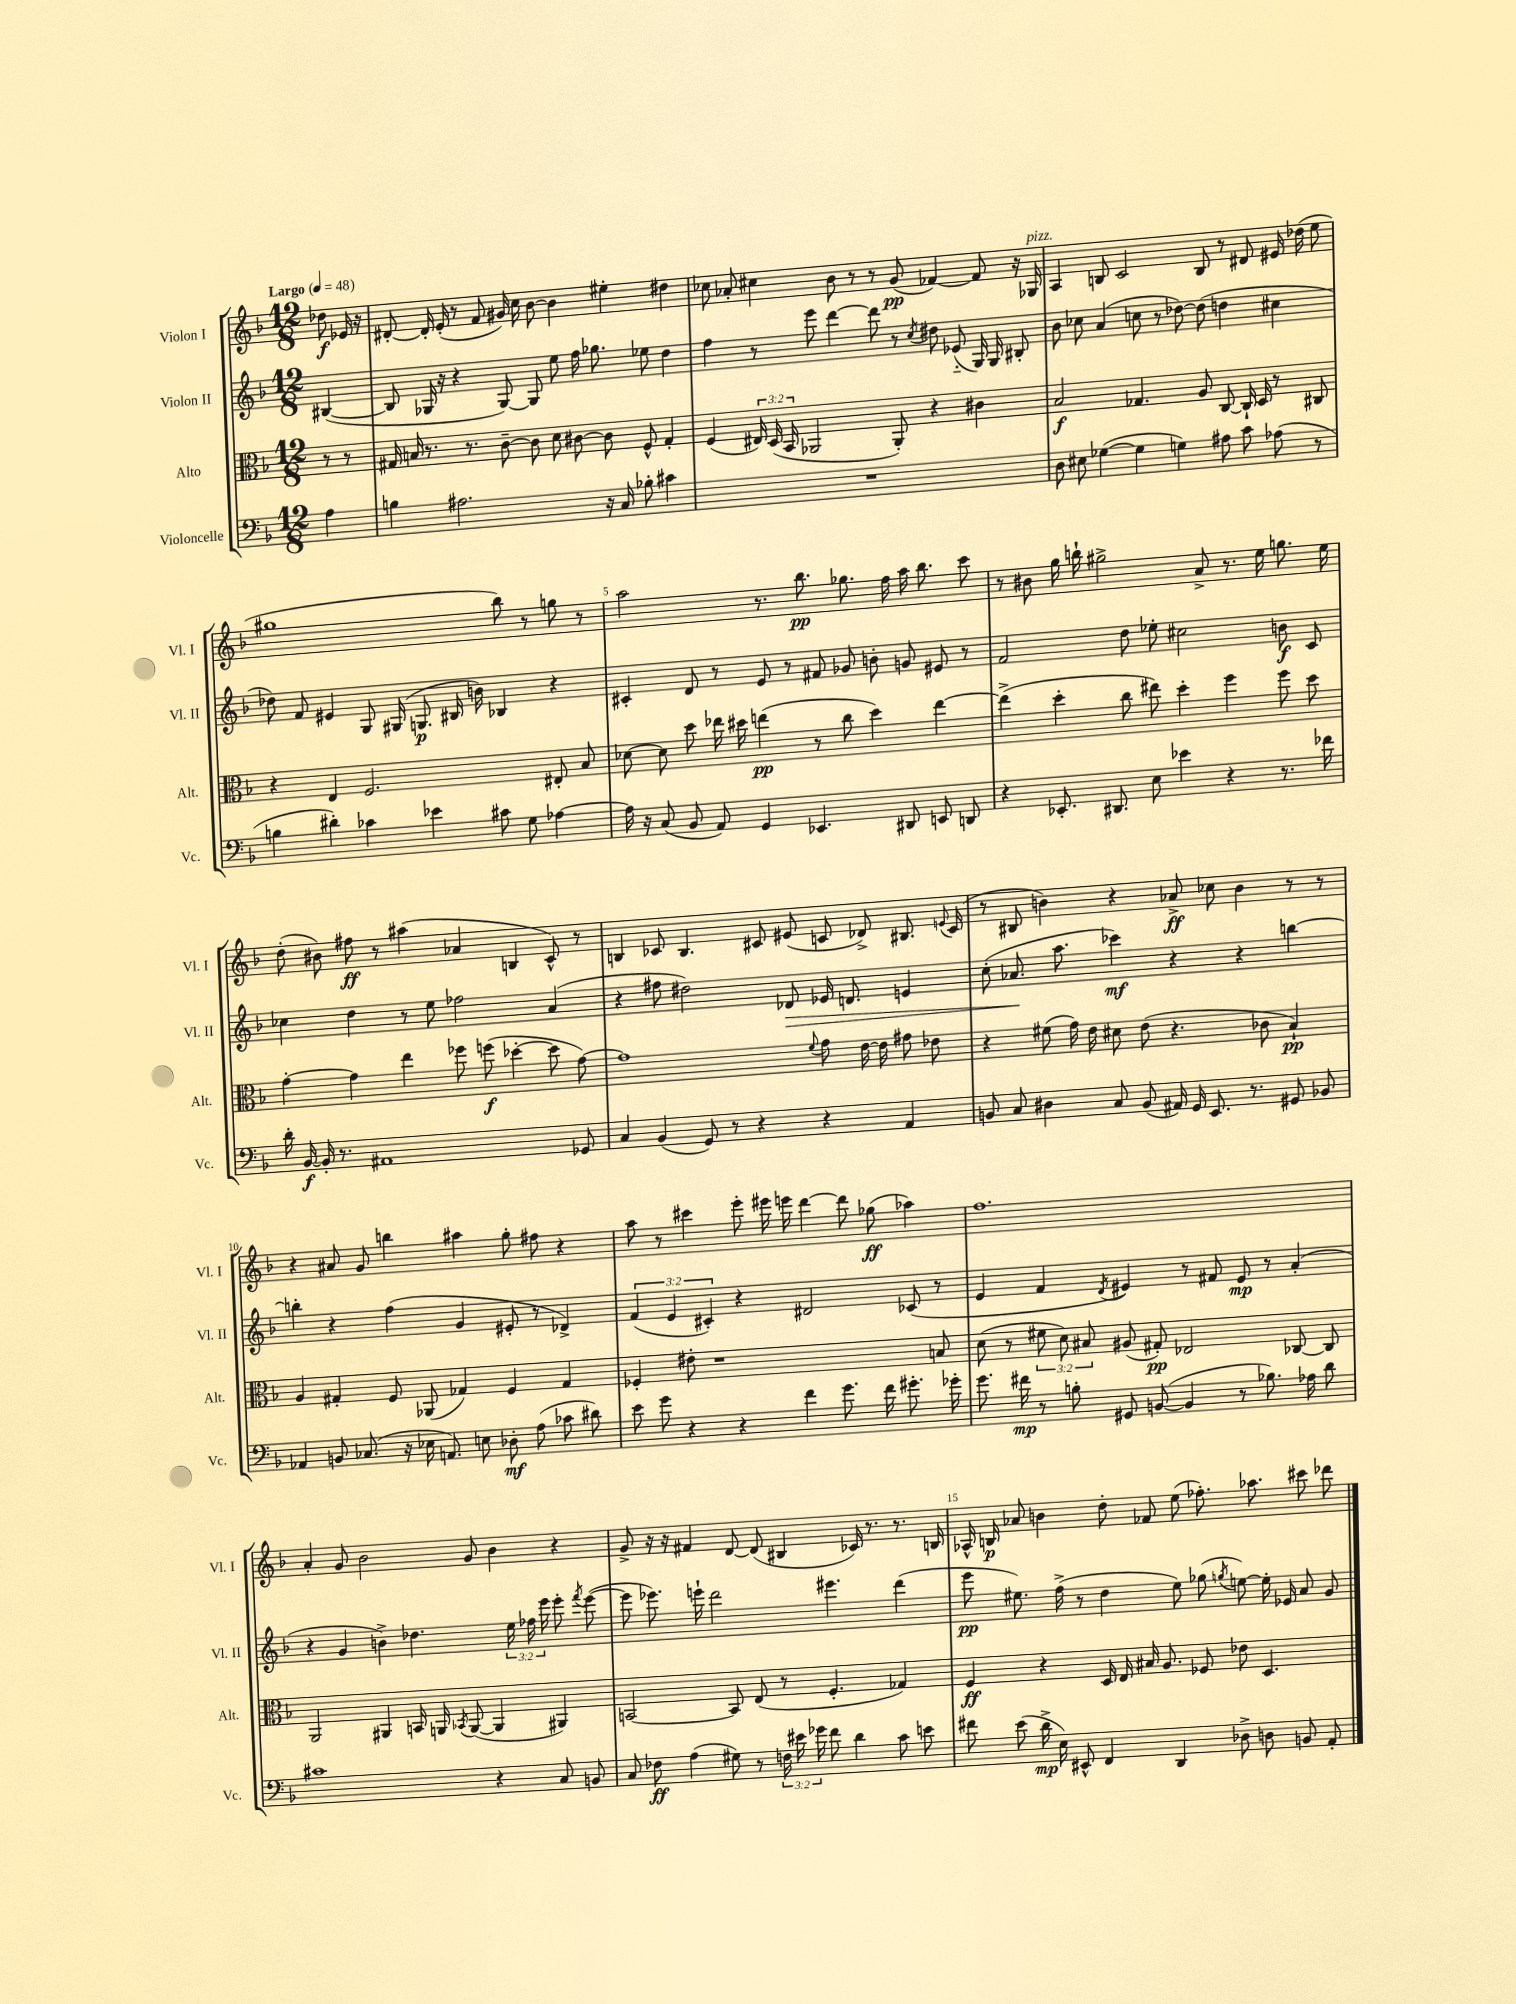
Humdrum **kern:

**kern	**kern	**kern	**kern
*staff4	*staff3	*staff2	*staff1
*clefF4	*clefC3	*clefG2	*clefG2
*k[b-]	*k[b-]	*k[b-]	*k[b-]
*M12/8	*M12/8	*M12/8	*M12/8
*MM48	*MM48	*MM48	*MM48
4A\	8r	([4B#/	8dd-\
.	8r	.	16e-/
.	.	.	16r
=	=	=	=
4B\	16G#/	8B#/]	[8d#'/
.	16B/	.	.
.	8.r	16G-/	16d#'/]
.	.	16r	(16e'/
2.A#\	.	4r	8r
.	8.r	.	.
.	.	.	8f/
.	[8c~\	[8G-/)	16g#/)
.	.	.	16cc\
.	8c\]	8G-/]	[8b-\
.	8d\	8ee\	4b-\]
.	[8c#\	16ff\	.
.	.	8.gg-\	.
16r	8c#\]	.	4ee#'\
16C/	.	.	.
8B-'\	8F^^/	8ee-\	.
4c#\	4G#'/	4dd\	4dd#\
=	=	=	=
1.r	(4F/	4ff\	8cc-\
.	.	.	8a-'/
.	24E#/)	8r	4cc#\
.	(24D/	.	.
.	24BB-/	.	.
.	2AA-/	8eee\	.
.	.	[4ddd\	8b-\
.	.	.	8r
.	.	8ddd\]	8r
.	8AA-'/)	8r	(8g/
.	.	8qcc/	.
.	4r	8dd#\	[4f-/)
.	.	(8e-'~/	.
.	4c#\	16G/)	8f-/]
.	.	16G/	.
.	.	8B#'/	16r
.	.	.	16G-/
=	=	=	=
8D\	2B-/	8b-\	4A/
8E#\	.	8cc-\	.
([4G-\	.	(4a/	8B/
.	.	.	2c/
4G-\]	4.G-/	8cc\	.
.	.	8r	.
4G\)	.	[8dd-\)	.
.	8A/	(8dd-\]	8B/
8A#\	[8C/	4dd\	8r
8c\	16C`/]	.	8d#/
.	16D/	.	.
(8A-\	8r	4cc#\	16e#/
.	.	.	(16dd-\
8r	8C#/	.	8ee\
=	=	=	=
4B\	4r	8dd-\)	1gg#
.	.	8f/	.
4d#'\)	4E/	4e#/	.
4c-\	2.F/	8G/	.
.	.	(16G#/	.
.	.	8.G/	.
4e-\	.	.	.
.	.	16B#/	.
.	.	16b\)	.
8c#\	.	4B-/	8bb-\)
8G\	.	.	8r
[4A-\	8E#'/	4r	8gg\
.	8B-/	.	8r
=	=	=	=
16A-\]	[8d-\	4c#'/	2aa\
16r	.	.	.
(8C/	8d-\]	.	.
8BB-/	8dd\	8d/	.
8AA/)	16ee-\	8r	.
.	16dd#\	.	.
4GG/	(4ee\	8e/	8.r
.	.	8r	.
.	.	.	8.bb-\
4.EE-/	8r	8f#/	.
.	8cc\	8g-/	8.gg-\
.	4dd#\)	8b'\	.
.	.	.	16ff\
8DD#/	.	8g/	16aa\
.	.	.	8.bb-\
8EE/	[4ee\	8e#/	.
8DD/	.	8r	8ccc\
=	=	=	=
4r	(4ee^\]	2f/	8r
.	.	.	8b#\
8.EE-'/	4dd'\	.	16gg\
.	.	.	16bb`\
.	.	.	2gg#^\
8.DD#/	.	.	.
.	8cc\	8dd\	.
8E\	8ee#\)	8ee-'\	.
4e-\	4dd'\	2cc#\	.
.	.	.	8a^/
4r	4ff\	.	8.r
.	.	.	16ee\
8.r	8ff\	8b\	8.gg\
.	8dd\	8c/	.
16f-\	.	.	16ee\
=	=	=	=
16d'\	[4g'\	4cc-\	(8dd'\
[16BB-/	.	.	.
16BB-'/]	.	.	8b#\)
8.r	.	.	.
.	4g\]	4dd\	8ff#\
1AA#	.	.	8r
.	4ee\	8r	(4aa#\
.	.	8ee\	.
.	8ff-\	2ff-\	4a-/
.	(8ff\	.	.
.	[4dd-'\	.	4B/
.	8dd-\]	(4a/	8c^^/)
8GG-/	[8g\)	.	8r
=	=	=	=
4C/	1g]	4r	4B/
(4BB-/	.	8ff#\	8c-/
.	.	2dd#\)	4.B/
8GG/)	.	.	.
8r	.	.	.
4r	.	.	8c#/
.	.	8d-/	(8e#/
.	8qqf/	.	.
4r	8g\	16e-/	8c/
.	.	8.d/	.
.	[16e\	.	8d-^/)
.	16e\]	.	.
4AA/	8g#\	4e/	8.B#/
.	8e-\	.	.
.	.	.	8qqe/
.	.	.	(16c/
=	=	=	=
8BB/	4r	(8cc'\	8r
8C/	.	8.a-/	8B#/
4D#\	(8f#\	.	4b\)
.	.	8.aa\	.
.	16g\)	.	.
.	16e\	.	.
8C/	8d#\	4ccc-\)	4r
(8BB/	(8e\	.	.
16AA#/)	4.r	4r	8a-^/
16GG/	.	.	.
8.EE/	.	.	8cc-\
.	.	4r	4b\
8.r	.	.	.
.	8c-\	.	.
8GG#/	4B-`/)	[4bb\	8r
8BB-/	.	.	8r
=	=	=	=
4AA-/	4A/	4bb'\]	4r
8BB/	4G#'/	4r	8a#/
(8.C-/	.	.	8g/
.	8F/	(4ff\	4bb\
16r	.	.	.
16E-\	(8AA-/	.	.
8.AA/)	.	.	.
.	4G-/)	4g/	4aa#\
8E\	.	.	.
8D-'\	4F/	8e#'/	8gg'\
(8A\	.	8r	8ff#\
8c-\	4G-/	4d-^/)	4r
8d#\)	.	.	.
=	=	=	=
8e\	4F-'/	(6f/	8aa\
8g\	.	.	8r
.	.	6e/	.
4r	8e#'\	.	4ccc#\
.	.	6c#'/)	.
.	1r	.	.
4r	.	4r	8eee'\
.	.	.	16eee#\
.	.	.	16eee\
4f\	.	2d#/	[4ddd\
8.g\	.	.	8ddd\]
.	.	.	(8gg-\
16f\	.	.	.
8.g#'\	.	(8c-/	4aa-\)
.	8B/	8r	.
16g-'\	.	.	.
=	=	=	=
8.g\	(8d\	4e/	1.ff
.	8r	.	.
16f#\	.	.	.
8r	12f#\	4f/	.
.	12d\)	.	.
8B'\	.	.	.
.	12B#/	.	.
.	.	8qd/	.
8GG#/	(8A#/	4e#/)	.
([8BB/	8G#'/)	.	.
4BB/]	2E-/	8r	.
.	.	8f#/	.
8r	.	8e#/	.
8.B-\)	.	8r	.
.	[8C-/	(4a'/	.
16A-\	.	.	.
8d\	8C-/]	.	.
=	=	=	=
1c#	2AA/	4r	4a'/
.	.	4g/	8g/
.	.	.	2b-\
.	4AA#/	4b^\)	.
.	16BB/	4.dd-\	.
.	16AA/	.	.
.	8qBB-/	.	.
.	([8AA/	.	8g/
4r	4AA/]	.	4b-\
.	.	24ee\	.
.	.	24ff-\	.
.	.	24eee\	.
8C/	4AA#/)	8eee'\	4r
.	.	8qfff/	.
8BB/	.	([8eee\	.
=	=	=	=
8C/	[2BB/	8eee\]	8g^/
8F-\	.	8.eee-\)	16r
.	.	.	16r
(4A\	.	.	4f#/
.	.	16eee`\	.
.	.	2ddd\	.
8G#\)	8BB/]	.	[8d/
8r	(8E/	.	(8d/]
24F\	8r	.	4B#/
24e#\	.	.	.
24g-\	.	.	.
8f\	4.F'/	4.eee#\	.
4d\	.	.	16c-/)
.	.	.	8.r
8c\	4G-/)	(4ddd\	8.r
8e\	.	.	.
.	.	.	16B/
=	=	=	=
8f#\	4F/	8eee\	16A-^^/
.	.	.	16B/
(8e\	.	8.ee#\)	8a-/
16d^\	4r	.	4b\
16E\)	.	(16ff^\	.
8EE#^^/	.	8r	.
4FF/	16D/	4dd\	8dd'\
.	16E/	.	.
.	16B#/	.	8f-/
.	8.A/	.	.
4DD/	.	8ee#\)	(8ee\
.	8F-/	(8gg-\	8.ff-'\)
.	.	8qgg/	.
8D-^\	8e-\	[8ee\)	.
.	.	.	8.aa-\
8D\	4.D/	16ee'\]	.
.	.	16e-/	.
8BB/	.	8a/	8ccc#\
8AA'/	.	8g/	8ddd-\
==	==	==	==
*-	*-	*-	*-
